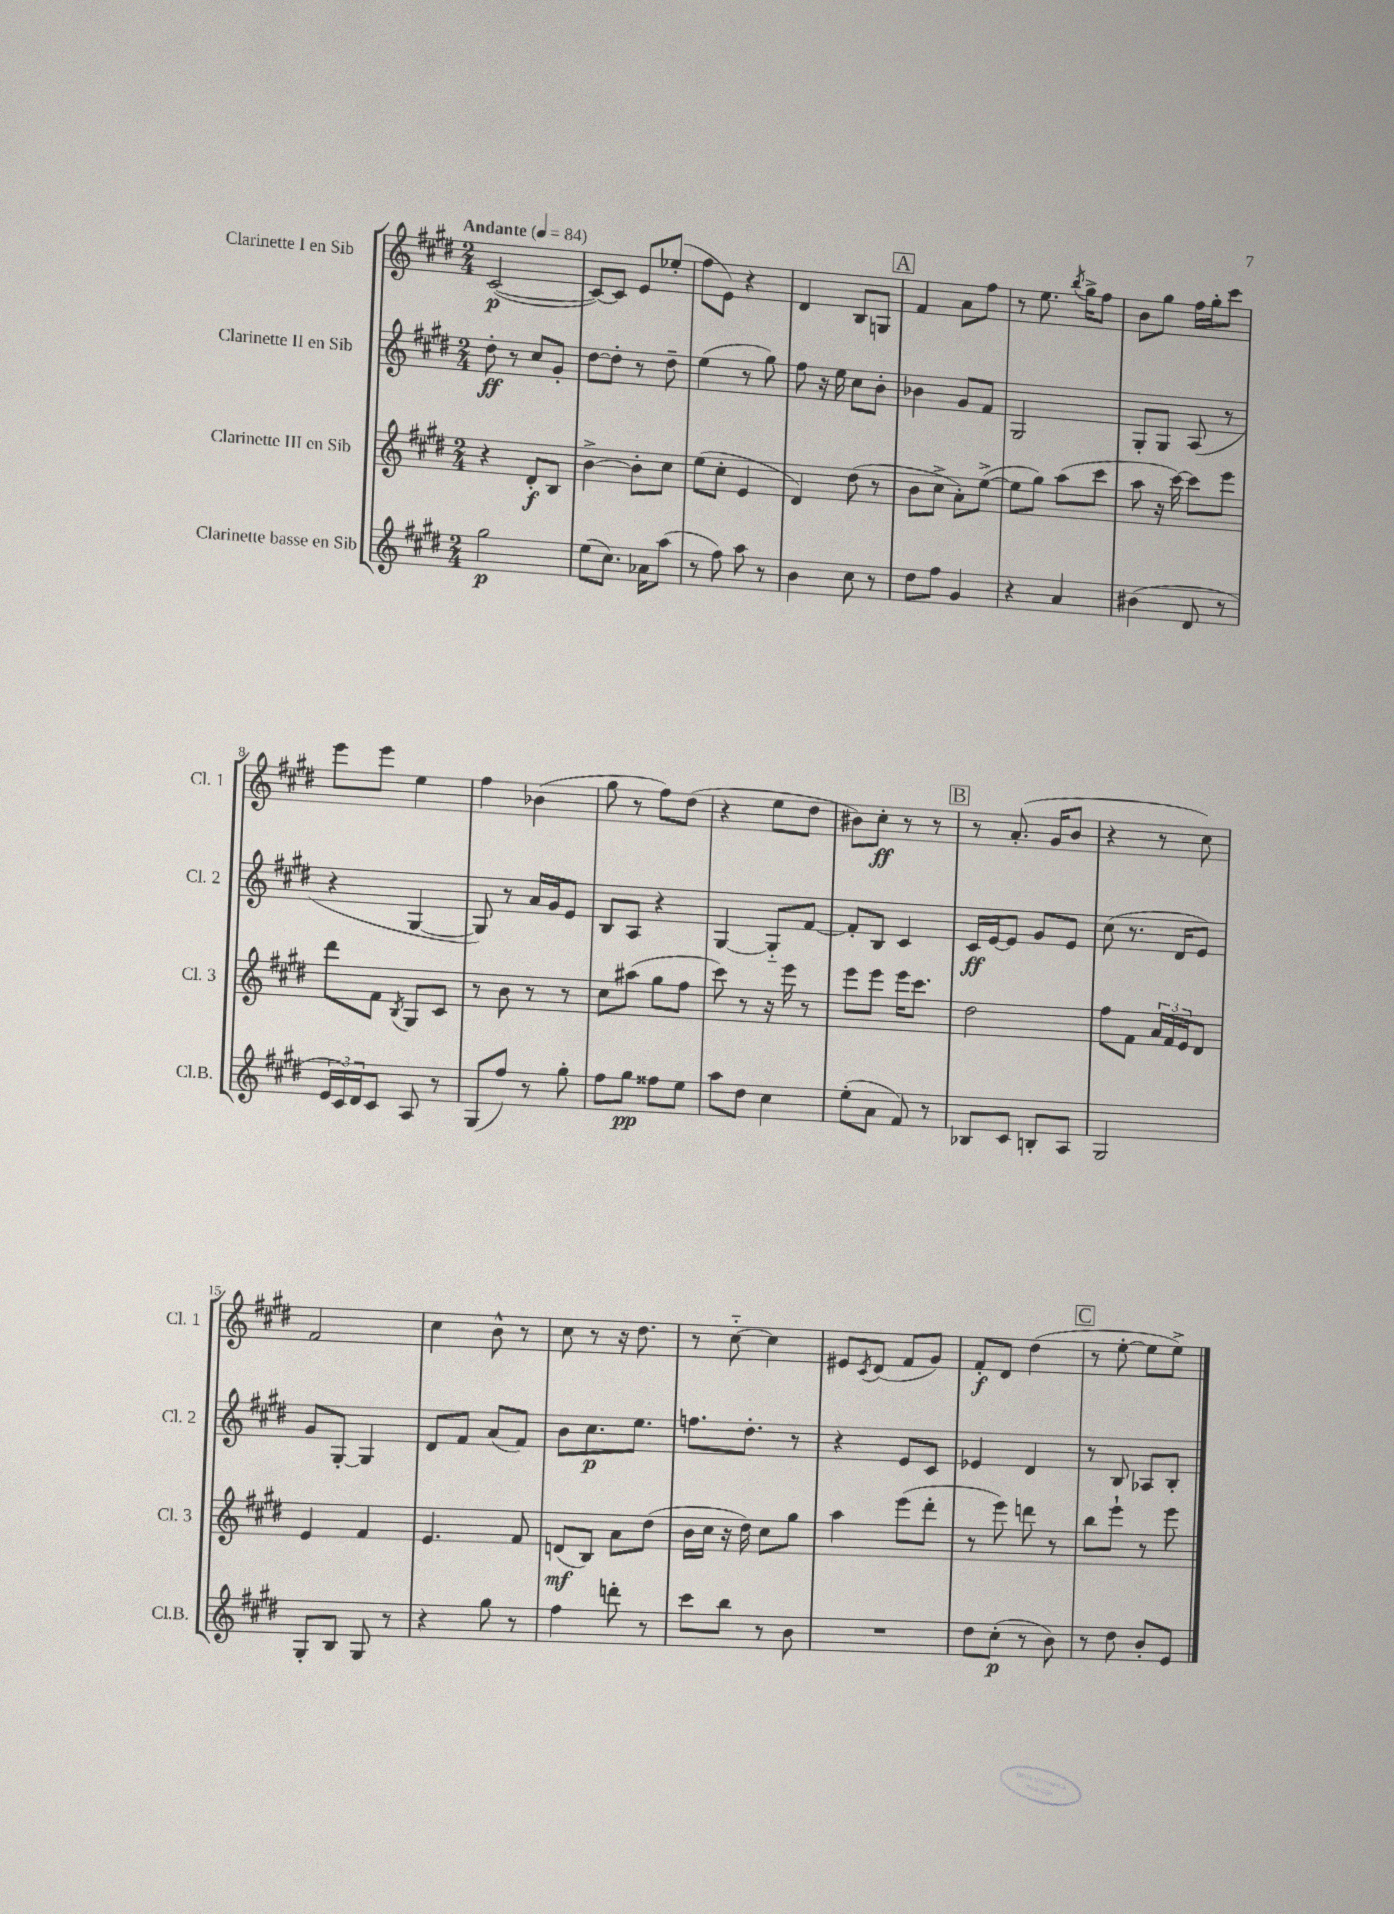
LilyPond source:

<<
\new StaffGroup <<
\new Staff = "s0" \with { instrumentName = "Clarinette I en Sib" shortInstrumentName = "Cl. 1" } {
    \clef treble \key e \major \numericTimeSignature \time 2/4 \tempo "Andante" 4 = 84
    cis'2~\p( |
    cis'8~) cis'8 e'8 ees''8-.( |
    fis''8 e'8) r4 |
    dis'4 b8 g8 |
    \mark \markup { \box "A" } fis'4 a'8 fis''8 |
    r8 e''8. \acciaccatura { b''8 } gis''16-> fis''8 |
    b'8 gis''8 fis''16 gis''16-. cis'''8 |
    e'''8 e'''8 e''4 |
    fis''4 bes'4( |
    gis''8 r8 fis''8) dis''8( |
    r4 e''8 dis''8 |
    bis'8) cis''8-.\ff r8 r8 |
    \mark \markup { \box "B" } r8 a'8.-.( gis'16 b'8 |
    r4 r8 cis''8) |
    fis'2 |
    cis''4 b'8-^ r8 |
    cis''8 r8 r16 dis''8. |
    r8 cis''8~-_ cis''4 |
    eis'8 \acciaccatura { cis'8 } dis'8( fis'8 gis'8) |
    fis'8-.\f dis'8 dis''4( |
    \mark \markup { \box "C" } r8 e''8~-. e''8 e''8->) \bar "|." |
}
\new Staff = "s1" \with { instrumentName = "Clarinette II en Sib" shortInstrumentName = "Cl. 2" } {
    \clef treble \key e \major \numericTimeSignature \time 2/4
    dis''8-.\ff r8 cis''8 gis'8-. |
    dis''8~ dis''8-. r8 dis''8-- |
    e''4( r8 gis''8) |
    fis''8 r16 e''16 cis''8 b'8-. |
    \mark \markup { \box "A" } bes'4 gis'8 fis'8 |
    gis2 |
    gis8-. gis8 a8( r8 |
    r4 gis4~ |
    gis8) r8 a'16 gis'16 e'8 |
    b8 a8 r4 |
    gis4~ gis8-_ fis'8~ |
    fis'8-. b8 cis'4 |
    \mark \markup { \box "B" } cis'16\ff e'16~ e'8 gis'8 e'8 |
    cis''8( r8. dis'16 e'8) |
    gis'8 gis8~-. gis4 |
    dis'8 fis'8 a'8( fis'8) |
    b'8 cis''8.\p e''8. |
    f''8. dis''8.-. r8 |
    r4 e'8 cis'8 |
    ees'4 dis'4 |
    \mark \markup { \box "C" } r8 b8 aes8 b8-. \bar "|." |
}
\new Staff = "s2" \with { instrumentName = "Clarinette III en Sib" shortInstrumentName = "Cl. 3" } {
    \clef treble \key e \major \numericTimeSignature \time 2/4
    r4 dis'8-.\f b8 |
    b'4~-> b'8-. cis''8 |
    e''8( cis''8-. e'4 |
    dis'4) dis''8( r8 |
    \mark \markup { \box "A" } b'8 cis''8-> a'8-.) e''8~->( |
    e''8 gis''8) a''8( cis'''8 |
    a''8 r16 cis'''16~) cis'''8 e'''8 |
    dis'''8 fis'8 \acciaccatura { b8 } gis8 cis'8 |
    r8 b'8 r8 r8 |
    cis''8 ais''8( gis''8 fis''8 |
    cis'''8) r8 r16 e'''16 r8 |
    e'''8 e'''8 e'''16 cis'''8. |
    \mark \markup { \box "B" } dis''2 |
    fis''8 fis'8 \tuplet 3/2 { a'16 fis'16 e'16 } dis'8 |
    e'4 fis'4 |
    e'4. fis'8 |
    d'8\mf( b8) a'8 dis''8( |
    b'16 cis''16 r16 dis''16) cis''8 gis''8 |
    a''4 e'''8( dis'''8-. |
    r8 e'''8) d'''8 r8 |
    \mark \markup { \box "C" } b''8 e'''8-! r8 e'''8 \bar "|." |
}
\new Staff = "s3" \with { instrumentName = "Clarinette basse en Sib" shortInstrumentName = "Cl.B." } {
    \clef treble \key e \major \numericTimeSignature \time 2/4
    gis''2\p |
    e''8( cis''8.) aes'16 a''8( |
    r8 fis''8) a''8 r8 |
    b'4 cis''8 r8 |
    \mark \markup { \box "A" } dis''8 fis''8 gis'4 |
    r4 a'4 |
    bis'4( dis'8 r8 |
    \tuplet 3/2 { e'16 cis'16) dis'16 } cis'8 a8 r8 |
    gis8( fis''8) r8 gis''8-. |
    fis''8 gis''8\pp fisis''8 e''8 |
    a''8 dis''8 cis''4 |
    e''8-.( a'8 fis'8) r8 |
    \mark \markup { \box "B" } bes8 cis'8 b8-. a8 |
    gis2 |
    gis8-. b8 gis8 r8 |
    r4 gis''8 r8 |
    fis''4 d'''8-. r8 |
    cis'''8 b''8 r8 b'8 |
    R2 |
    dis''8 cis''8-.\p( r8 b'8) |
    \mark \markup { \box "C" } r8 dis''8 b'8-. e'8 \bar "|." |
}
>>
>>
